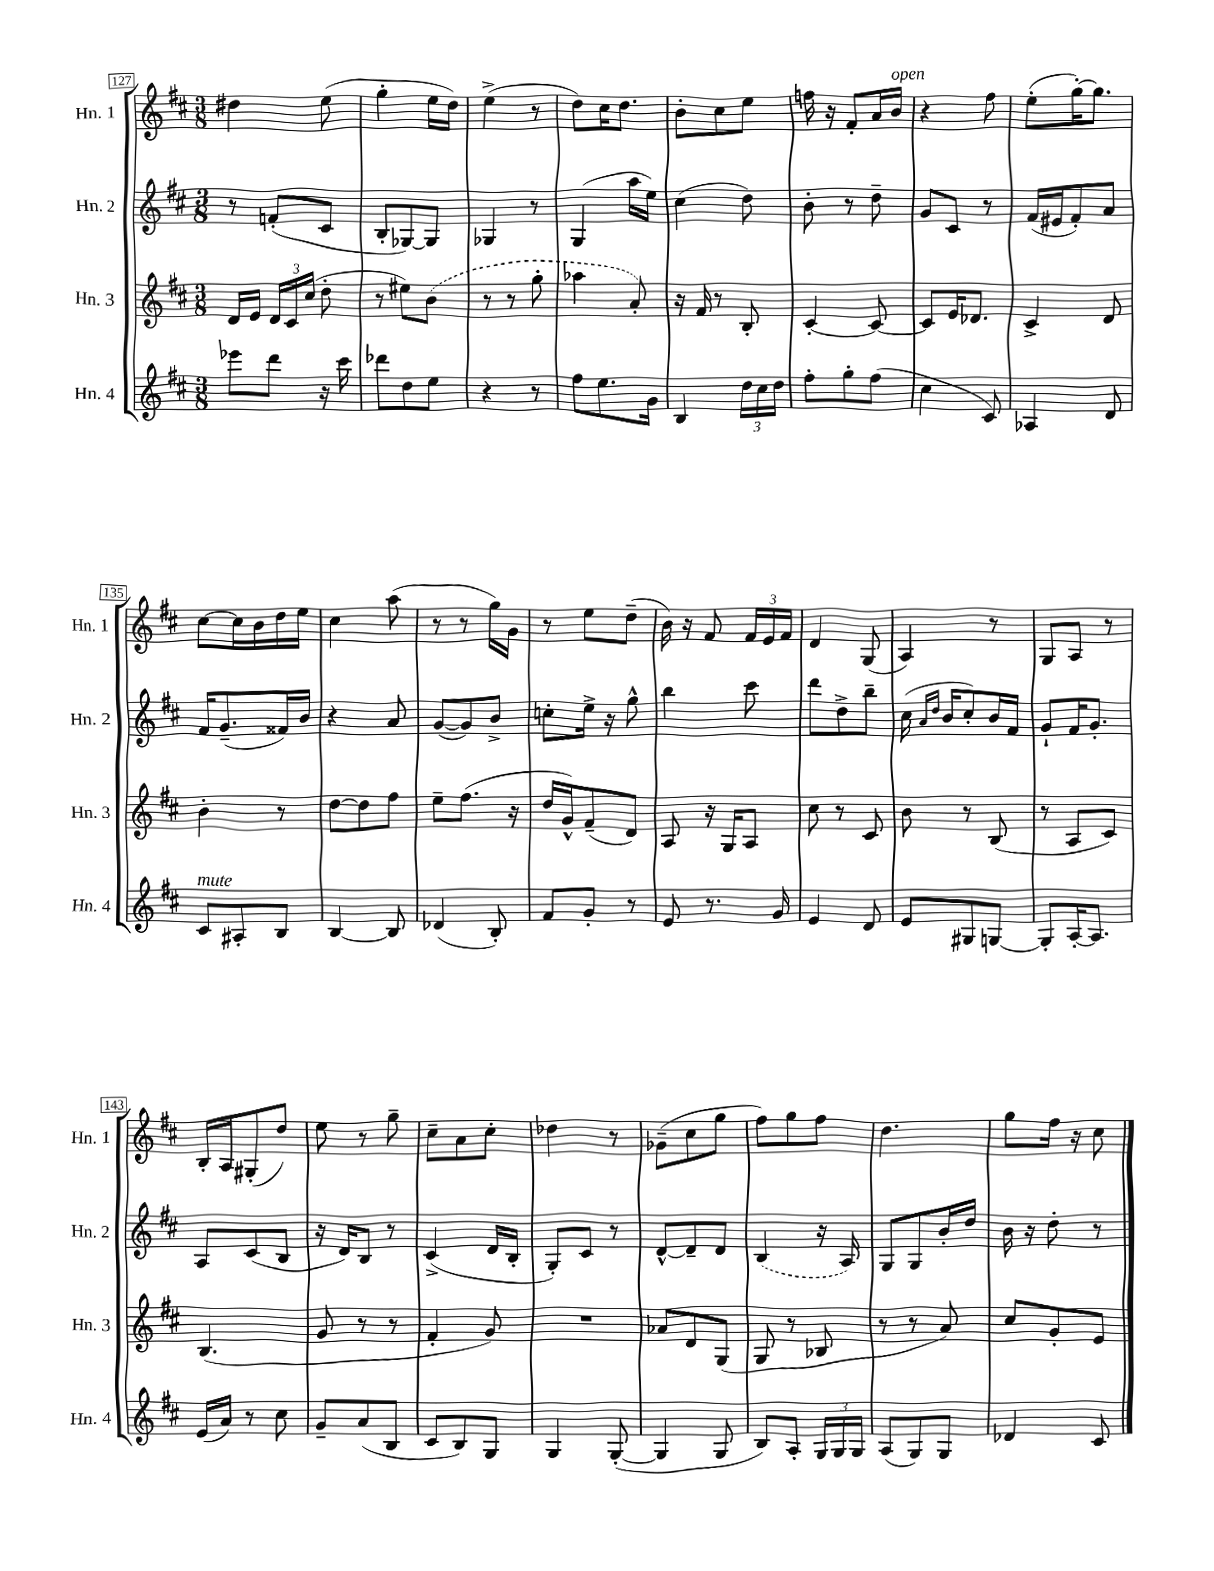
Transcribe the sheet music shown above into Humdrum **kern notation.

**kern	**kern	**kern	**kern
*part4	*part3	*part2	*part1
*staff4	*staff3	*staff2	*staff1
*I"Hn. 4	*I"Hn. 3	*I"Hn. 2	*I"Hn. 1
*I'Hn. 4	*I'Hn. 3	*I'Hn. 2	*I'Hn. 1
*clefG2	*clefG2	*clefG2	*clefG2
*k[f#c#]	*k[f#c#]	*k[f#c#]	*k[f#c#]
*M3/8	*M3/8	*M3/8	*M3/8
=127	=127	=127	=127
8eee-X\L	16d/LL	8r	4dd#X\
.	16e/JJ	.	.
8ddd\J	24d/LL	(8fn'/L	.
.	24c#/	.	.
.	(24cc#/JJ	.	.
16r	8dd'\	8c#/J	(8ee\
16ccc#\	.	.	.
=128	=128	=128	=128
8ddd-X\L	8r	8B'/L	4gg'\
8dd\	8ee#X\L)	[8G-X/)	.
8ee\J	(8b\J	8G-/J]	16ee\LL
.	.	.	16dd\JJ)
=129	=129	=129	=129
4r	8r	4G-X/	(4ee^\
.	8r	.	.
8r	8gg'\	8r	8r
=130	=130	=130	=130
8ff#\L	4aa-X\	(4G/	8dd\L)
8.ee\	.	.	16cc#\K
.	.	.	8.dd\J
.	8a'/)	16aa\LL	.
16g\Jk	.	16ee\JJ)	.
=131	=131	=131	=131
4B/	16r	(4cc#\	8b'\L
.	16f#/	.	.
.	8r	.	8cc#\
24dd\LL	8B'/	8dd\)	8ee\J
24cc#\	.	.	.
24dd\JJ	.	.	.
=132	=132	=132	=132
8ff#'\L	[4c#'/	8b'\	16ffn\
.	.	.	16r
8gg'\	.	8r	8f#'/L
(8ff#\J	8c#/_	8dd~\	16a/L
!	!	!	!LO:TX:a:i:t=open
.	.	.	16b/JJ
=133	=133	=133	=133
4cc#\	8c#/L]	8g/L	4r
.	16e/K	8c#/J	.
.	8.d-X/J	.	.
8c#/)	.	8r	8ff#\
=134	=134	=134	=134
4A-X/	4c#^/	(16f#/LL	(8ee'\L
.	.	16e#X/J	.
.	.	8f#'/)	[16gg'\K)
.	.	.	8.gg\J]
8d/	8d/	8a/J	.
!!LO:LB:g=z
=135	=135	=135	=135
!LO:TX:a:i:t=mute	!	!	!
8c#/L	4b'\	16f#/KL	[8cc#\L
.	.	(8.g~/	.
8A#X'/	.	.	16cc#\L]
.	.	.	16b\
8B/J	8r	16f##X/L)	16dd\
.	.	16b/JJ	16ee\JJ
=136	=136	=136	=136
[4B/	[8dd\L	4r	4cc#\
.	8dd\]	.	.
8B/]	8ff#\J	8a/	(8aa\
=137	=137	=137	=137
(4d-X/	8ee~\L	([8g/L	8r
.	(8.ff#\J	8g/])	8r
8B'/)	.	8b^/J	16gg\LL)
.	16r	.	16g\JJ
=138	=138	=138	=138
8f#/L	16dd/LL	8ccn'\L	8r
.	16g^^/J)	.	.
8g'/J	(8f#~/	16ee^\Jk	8ee\L
.	.	16r	.
8r	8d/J)	8gg^^\	(8dd~\J
=139	=139	=139	=139
8e/	8A/	4bb\	16b\)
.	.	.	16r
8.r	16r	.	8f#/
.	16G/KL	.	.
.	8A/J	8ccc#\	24f#/LL
.	.	.	24e/
16g/	.	.	.
.	.	.	24f#/JJ
=140	=140	=140	=140
4e/	8cc#\	8ddd\L	4d/
.	8r	8dd^\	.
8d/	8c#/	8bb~\J	(8G/
=141	=141	=141	=141
8e/L	8b\	(16cc#\	4A/)
.	.	16qqa/LL	.
.	.	16qqdd/JJ	.
.	.	16b/KL	.
8G#X/	8r	8cc#'/)	.
[8Gn/J	(8B/	16b/L	8r
.	.	16f#/JJ	.
=142	=142	=142	=142
8G'/L]	8r	8g`/L	8G/L
[16A'/K	8A/L	16f#/K	8A/J
8.A/J]	.	8.g'/J	.
.	8c#/J)	.	8r
!!LO:LB:g=z
=143	=143	=143	=143
(16e/LL	(4.B/	8A/L	16B'/LL
16a/JJ)	.	.	16A/J
8r	.	(8c#/	(8G#X'/
8cc#\	.	8B/J	8dd/J)
=144	=144	=144	=144
8g~/L	8g/	16r	8ee\
.	.	16d/KL)	.
(8a/	8r	8B/J	8r
8B/J	8r	8r	8gg~\
=145	=145	=145	=145
8c#/L	4f#'/	(4c#^/	8cc#~\L
8B/)	.	.	8a\
8G/J	8g/)	16d/LL	8cc#'\J
.	.	16B'/JJ	.
=146	=146	=146	=146
4G/	4.r	8G'/L)	4dd-X\
.	.	8c#/J	.
([8G'/	.	8r	8r
=147	=147	=147	=147
4G/]	8a-X/L	[8d^^/L	(8g-X~\L
.	8d/	8d~/]	8cc#\
8G/	(8G/J	8d/J	8gg\J
=148	=148	=148	=148
8B/L)	8G/	(4B/	8ff#\L)
8A'/J	8r	.	8gg\
24G/LL	8B-X/	16r	8ff#\J
24G/	.	.	.
.	.	16A/)	.
24G/JJ	.	.	.
=149	=149	=149	=149
(8A/L	8r	8G/L	4.dd\
8G/)	8r	8G/	.
8G/J	8a/)	16b'/L	.
.	.	16dd/JJ	.
=150	=150	=150	=150
4d-X/	8cc#/L	16b\	8gg\L
.	.	16r	.
.	8g'/	8dd'\	16ff#\Jk
.	.	.	16r
8c#/	8e/J	8r	8cc#\
==	==	==	==
*-	*-	*-	*-
